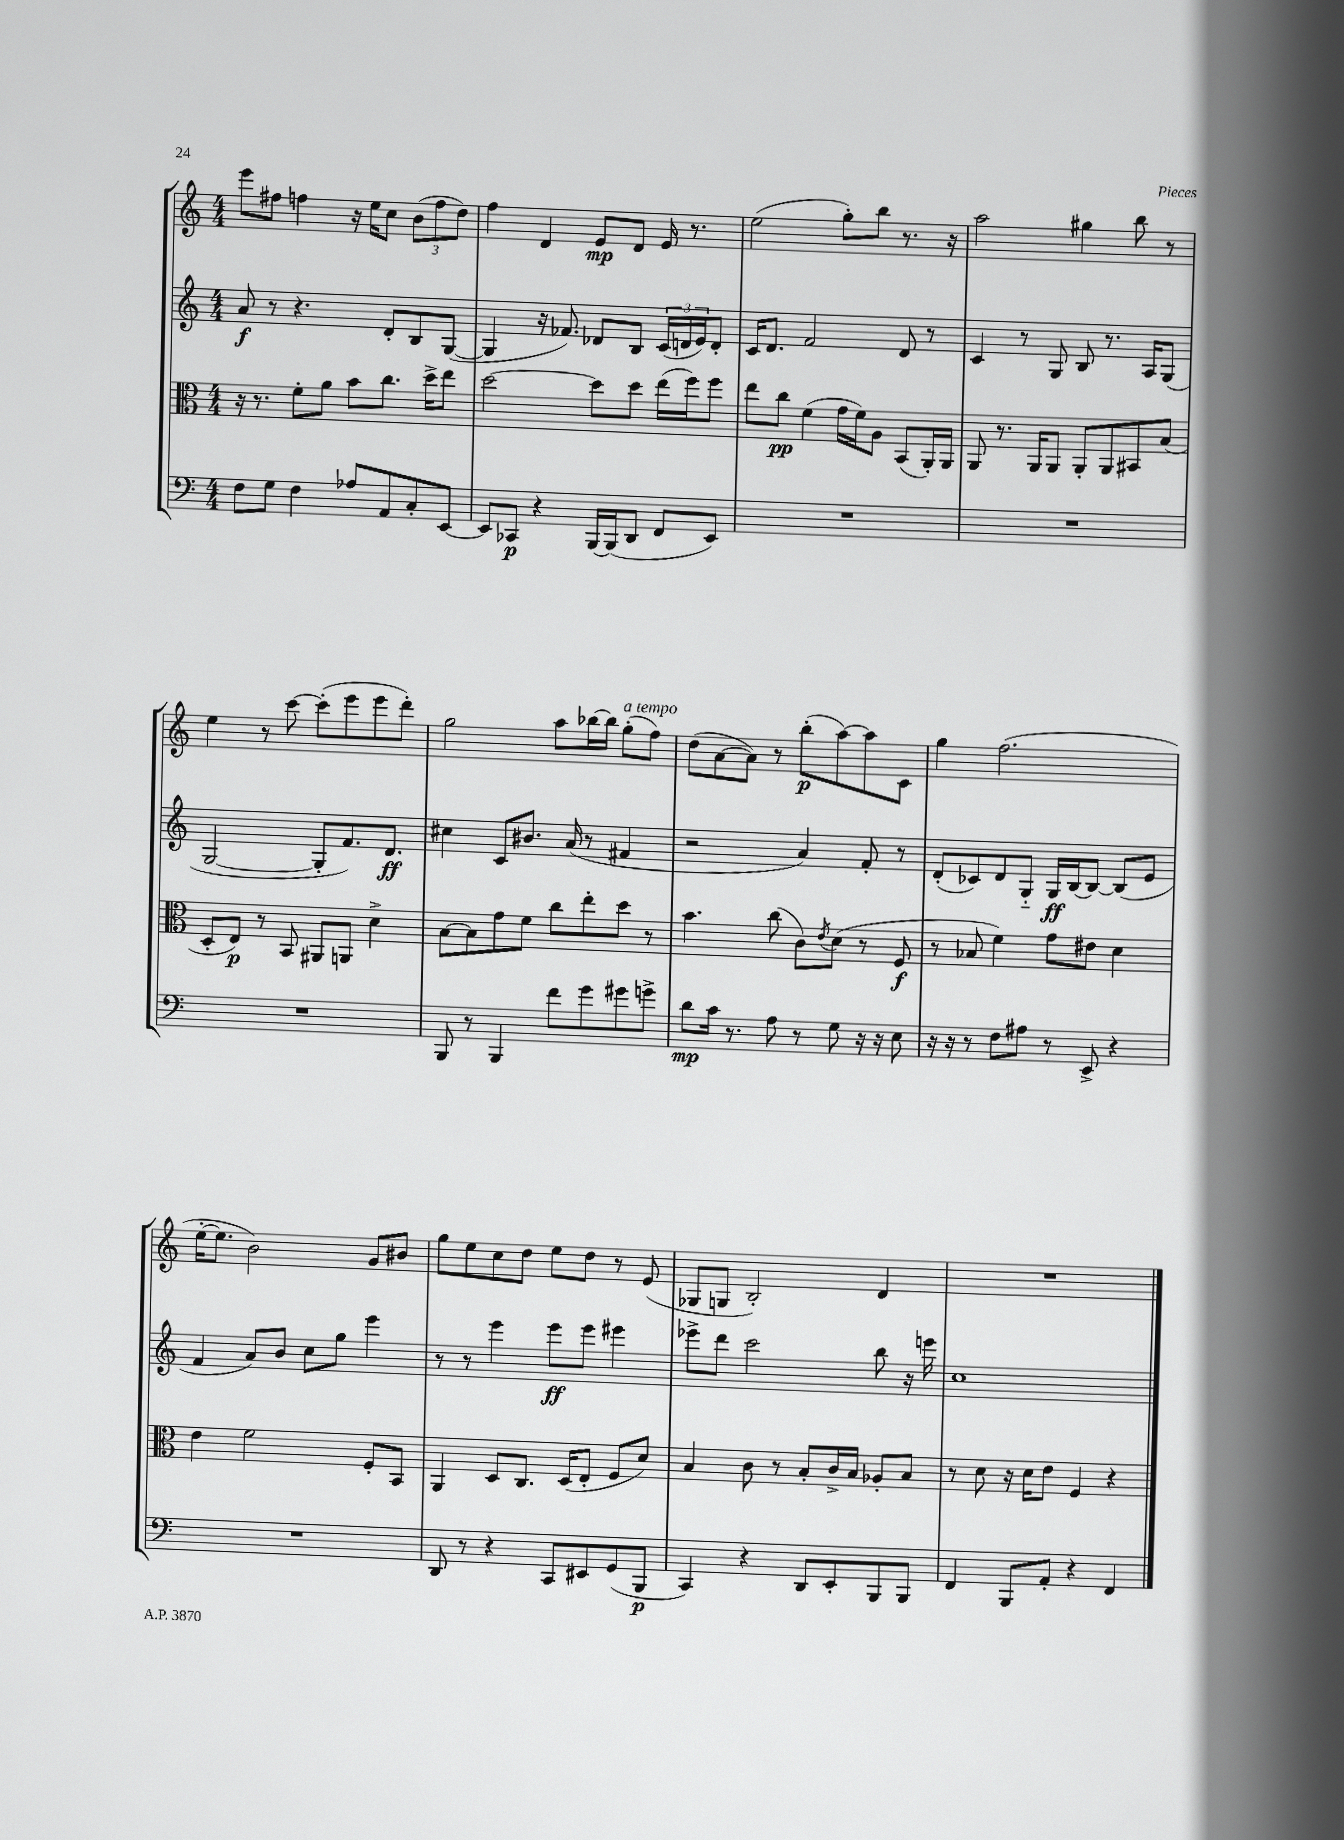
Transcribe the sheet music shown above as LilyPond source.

<<
\new StaffGroup <<
\new Staff = "s0" {
    \clef treble \key c \major \numericTimeSignature \time 4/4
    e'''8 fis''8 f''4 r16 e''16 c''8 \tuplet 3/2 { b'8( f''8 d''8) } |
    f''4 d'4 e'8\mp d'8 e'16 r8. |
    e''2( g''8-.) b''8 r8. r16 |
    a''2 gis''4 b''8 r8 |
    e''4 r8 c'''8~ c'''8-.( e'''8 e'''8 d'''8-.) |
    g''2 a''8 bes''16~ bes''16 g''8-.^\markup { \italic "a tempo" }( f''8) |
    d''8( a'8~ a'8) r8 b''8-.\p( a''8~) a''8 c'8 |
    g''4 f''2.( |
    e''16~-. e''8. b'2) g'8 bis'8 |
    g''8 e''8 c''8 d''8 e''8 d''8 r8 e'8( |
    ges8 g8 b2-.) d'4 |
    R1 \bar "|." |
}
\new Staff = "s1" {
    \clef treble \key c \major \numericTimeSignature \time 4/4
    a'8\f r8 r4. d'8-. b8 g8~( |
    g4 r16 fes'8.) des'8 b8 \tuplet 3/2 { c'16( d'16 e'16) } d'8-. |
    c'16 d'8. f'2 d'8 r8 |
    c'4 r8 g8 b8 r8. a16 g8( |
    g2~ g8-. f'8.) d'8.\ff |
    cis''4 c'8 bis'8. a'16( r8 fis'4 |
    r2 a'4) f'8-. r8 |
    d'8-.( ces'8) d'8 g8-_ g16\ff b16~ b8~ b8( e'8 |
    f'4 a'8) b'8 c''8 g''8 e'''4 |
    r8 r8 e'''4 e'''8\ff e'''8 eis'''4 |
    ees'''8-> d'''8 c'''2 b''8 r16 e'''16 |
    c''1 \bar "|." |
}
\new Staff = "s2" {
    \clef alto \key c \major \numericTimeSignature \time 4/4
    r16 r8. f'8-. a'8 b'8 c''8. d''16-> e''8 |
    d''2~ d''8 d''8 e''16( f''16) f''8 |
    e''8 c''8\pp f'4( g'16 f'16) a8 b,8( a,16-.) a,16 |
    a,8 r8. a,16 a,8 a,8-. a,8 bis,8 b8( |
    d8-. e8\p) r8 b,8 ais,8 a,8 d'4-> |
    b8~ b8 g'8 f'8 c''8 e''8-. d''8 r8 |
    b'4. c''8( c'8) \acciaccatura { e'8 } d'8( r8 f8\f |
    r8 bes8 f'4) g'8 eis'8 d'4 |
    e'4 f'2 f8-. b,8 |
    a,4 d8 c8. d16( e8-. f8 d'8) |
    b4 c'8 r8 b8-. c'16-> b16 aes8-. b8 |
    r8 d'8 r16 d'16 e'8 f4 r4 \bar "|." |
}
\new Staff = "s3" {
    \clef bass \key c \major \numericTimeSignature \time 4/4
    f8 g8 f4 aes8 a,8 c8-. e,8~ |
    e,8 ces,8\p r4 b,,16~ b,,16( d,8 f,8 e,8) |
    R1 |
    R1 |
    R1 |
    b,,8 r8 b,,4 f'8 g'8 gis'8 g'8-> |
    d'8\mp c'16 r8. a8 r8 g8 r16 r16 e8 |
    r16 r16 r8 f8 ais8 r8 e,8-> r4 |
    R1 |
    d,8 r8 r4 c,8 eis,8 g,8( b,,8\p |
    c,4) r4 d,8 e,8-. b,,8 b,,8 |
    f,4 b,,8 a,8-. r4 f,4 \bar "|." |
}
>>
>>
\layout { \context { \Score \remove "Bar_number_engraver" } }
